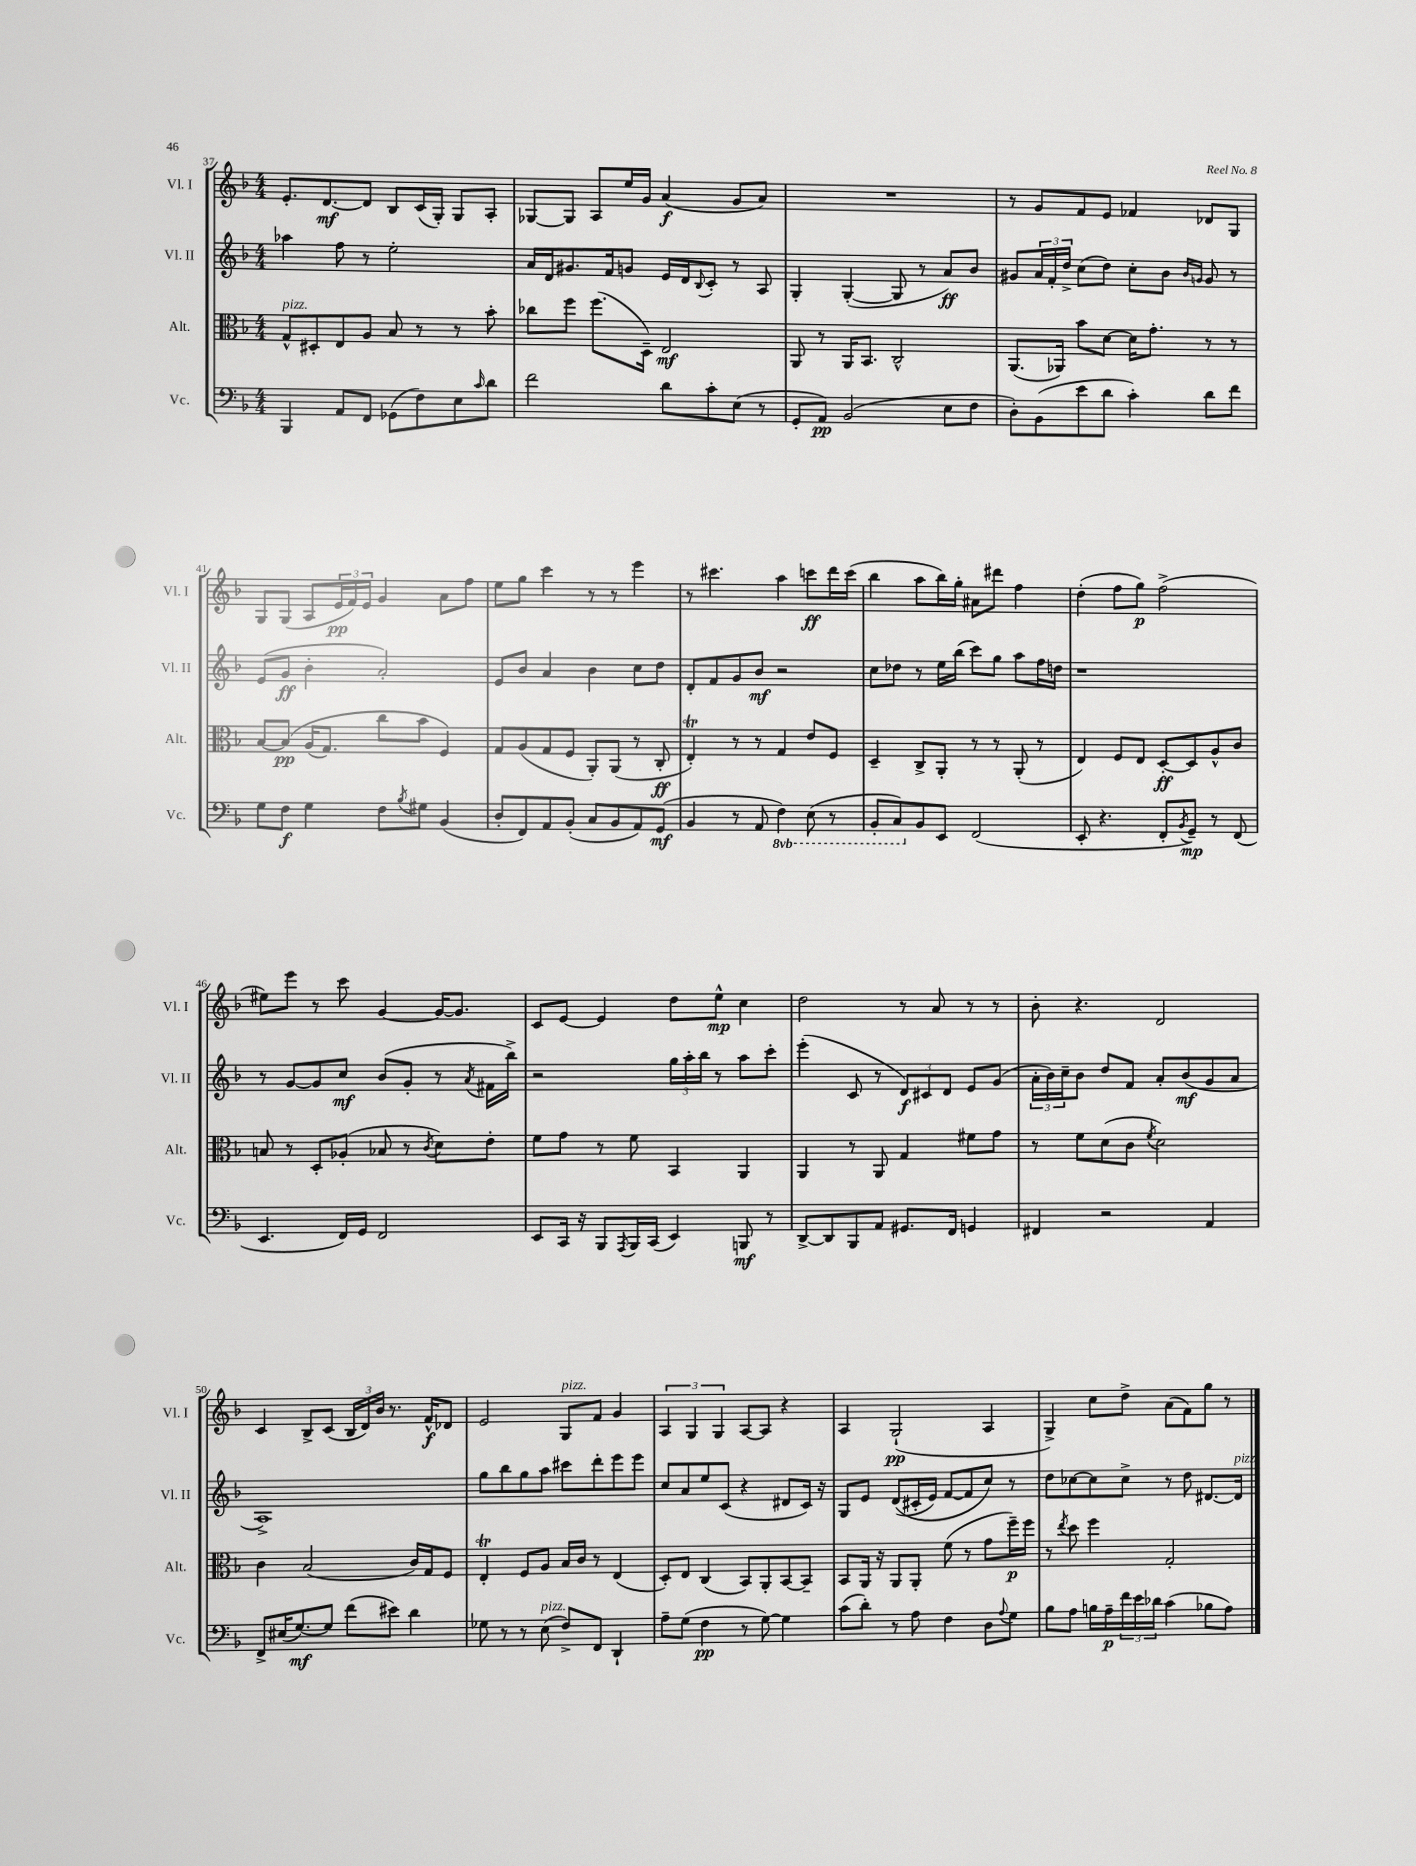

**kern	**kern	**kern	**kern
*staff4	*staff3	*staff2	*staff1
*clefF4	*clefC3	*clefG2	*clefG2
*k[b-]	*k[b-]	*k[b-]	*k[b-]
*M4/4	*M4/4	*M4/4	*M4/4
4BBB-	8G^^	4aa-	8.e'
.	8D#'	.	.
.	.	.	[8.d
8AA	8E	8ff	.
8FF	8A	8r	8d]
(8GG-	8B-	2ee'	8B-
8F)	8r	.	(16c
.	.	.	16G')
8E	8r	.	8G
16qqc	.	.	.
8d	8b-'	.	8A'
=	=	=	=
2f	8cc-	16a	[8G-
.	.	16d	.
.	8ff	8.g#	8G-]
.	(8.ff	.	8A
.	.	16f	.
.	.	8g	16ee
.	16D~)	.	16g
8d	2E	16e	(4a
.	.	16d	.
.	.	8qqB-	.
8c'	.	8c'	.
(8E	.	8r	8g
8r	.	8A	8a)
=	=	=	=
8GG'	8AA	4G'	1r
8AA)	8r	.	.
(2BB-	16AA	([4G'	.
.	8.BB-	.	.
.	2C^^	8G]	.
.	.	8r	.
8E	.	8a)	.
8F	.	8b-	.
=	=	=	=
8D')	(8.AA	8g#	8r
(8BB-	.	24a	8g
.	.	24f'	.
.	16AA-)	.	.
.	.	24dd^	.
8e	8b-	(8cc	8f
8d	[8d	8dd)	8e
4c')	16d]	8cc'	4f-
.	8.g'	.	.
.	.	8b-	.
.	.	16qqb-	.
.	.	16qqg	.
8d	8r	8g	8d-
8f	8r	8r	8G
=	=	=	=
8G	[8B-	(8e	8G
8F	&(8B-]	8g	(8G
4G	(16A	4b-'	8A
.	8.G)	.	.
.	.	.	24e
.	.	.	24f)
.	.	.	24e
8F	8cc	2a')	4g
8qB-	.	.	.
8G#	8b-	.	.
(4BB-	4F&)	.	8a
.	.	.	8ff
=	=	=	=
8D'	8G	8e	8ee
8FF)	(8A	8b-	8gg
8AA	8G	4a	4ccc
(8BB-'	8F	.	.
8C	8AA')	4b-	8r
8BB-	(8AA	.	8r
8AA)	8r	8cc	4eee
(8GG	8C'	8dd	.
=	=	=	=
4BB-	4E')	8d'	8r
.	.	8f	4.ccc#
8r	8r	8g	.
8AA	8r	8b-	.
4FF)	4G	2r	4aa
(8EE	8e	.	8ccc
8r	8F	.	16ddd
.	.	.	(16ccc
=	=	=	=
8BBB-'	4D~	8cc	4bb-
8CC)	.	8dd-	.
8BB-	8C^	8r	8aa
8EE	8AA'	16ee	16bb-)
.	.	(16bb-	16gg'
(2FF	8r	8ccc)	8a#
.	8r	8gg	8ddd#
.	(8AA'	8aa	4ff
.	8r	16ff	.
.	.	16dd	.
=	=	=	=
8EE'	4E)	1r	(4dd'
4.r	.	.	.
.	8F	.	8ff
.	8E	.	8gg)
8FF'	[8D'	.	(2ff^
8qBB-	.	.	.
8GG~)	8D]	.	.
8r	8A^^	.	.
(8FF	8c	.	.
=	=	=	=
4.EE	8B	8r	8ee#)
.	8r	[8g	8eee
.	8D'	8g]	8r
16FF)	(8A-'	8cc	8ccc
16GG	.	.	.
2FF	8B-	(8b-	[4g
.	8r	8g'	.
.	8qc	.	.
.	8d)	8r	16g_
.	.	.	8.g]
.	.	8qa	.
.	8e'	16f#	.
.	.	16bb-^)	.
=	=	=	=
8EE	8f	2r	8c
16CC	8g	.	[8e
16r	.	.	.
8BBB-	8r	.	4e]
8qAAA	.	.	.
16BBB-	8f	.	.
(16CC	.	.	.
4EE)	4BB-	24gg	8dd
.	.	24aa'	.
.	.	24bb-	.
.	.	8r	8ee^^
8BBB	4AA	8aa	4cc
8r	.	8ccc'	.
=	=	=	=
[8DD^	4AA	(4eee'	2dd
8DD]	.	.	.
8BBB-	8r	8c	.
8AA	8AA	8r	.
8.GG#	4G	12d)	8r
.	.	12c#	.
.	.	.	8a
.	.	12d	.
16FF	.	.	.
4GG	8f#	8e	8r
.	8g	(8g	8r
=	=	=	=
4FF#	8r	24a'	8b-'
.	.	24b-)	.
.	.	24cc~	.
.	8f	8b-	4.r
2r	(8d	8dd	.
.	8c	8f	.
.	8qf	.	.
.	2d)	8a'	2d
.	.	(8b-	.
4AA	.	8g	.
.	.	8a	.
=	=	=	=
8FF^	4c	1A^)	4c
(16E#	.	.	.
[8.G)	.	.	.
.	(2B-	.	8B-^
8G]	.	.	(8c
(8f	.	.	24B-
.	.	.	24d)
.	.	.	24b-
8e#)	.	.	8.r
4d	16c)	.	.
.	16G	.	16f^^
.	8F	.	8d-
=	=	=	=
8G-	4E'	8gg	2e
8r	.	8bb-	.
8r	8F	8gg	.
(8E	8A	8aa	.
8F^)	16B-	8ccc#	8G
.	16c	.	.
8FF	8r	8ddd'	8f
4DD`	(4E	8eee	4g
.	.	8eee	.
=	=	=	=
8A~	8D')	8cc	6A
(8G	8E	8a	.
.	.	.	6G
4F	(4C	8ee	.
.	.	.	6G
.	.	(8c	.
8r	8BB-)	4r	[8A
[8G)	8AA'	.	8A]
4G]	[8BB-	8d#	4r
.	8BB-~]	16c)	.
.	.	16r	.
=	=	=	=
(8c	8BB-	8G	4A
8d')	16AA	8e	.
.	16r	.	.
8r	8AA	&((8d	(2G`
8A	8AA'	16c#'	.
.	.	16e)	.
4F	(8f	[8f	.
.	8r	8f]	.
8D	8g	8cc&)	4A
8qqA	.	.	.
8G	16ff~)	8r	.
.	16ff	.	.
=	=	=	=
8B-	8r	8dd	4G^)
.	8qee	.	.
8A	8dd	[8cc-	.
16B	4ff	8cc-]	8cc
16A~	.	.	.
24f	.	8cc-^	8dd^
24e	.	.	.
24d-	.	.	.
(4c	2G'	8r	(8a
.	.	8dd	8f)
8B-	.	[8.d#	8gg
8A)	.	.	8r
.	.	16d#]	.
==	==	==	==
*-	*-	*-	*-
